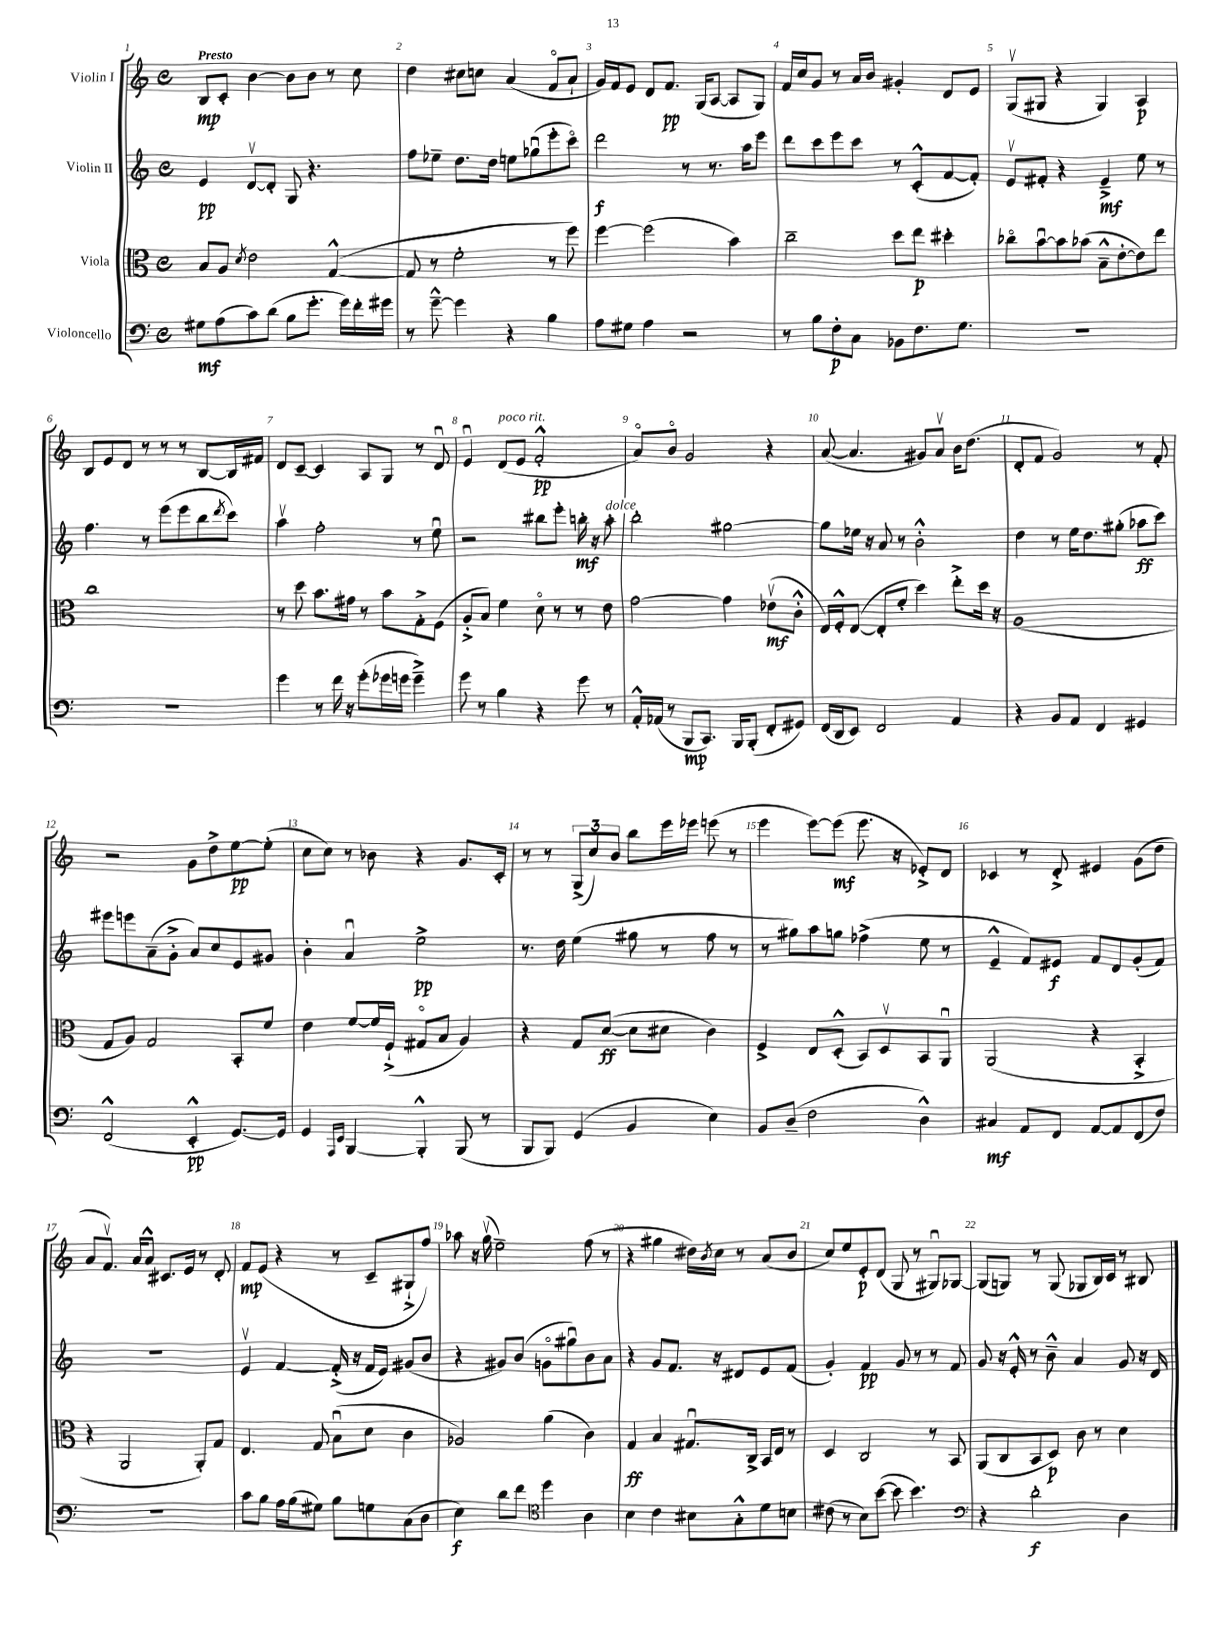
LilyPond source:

<<
\new StaffGroup <<
\new Staff = "s0" \with { instrumentName = "Violin I" } {
    \clef treble \key c \major \defaultTimeSignature \time 4/4 \tempo "Presto"
    b8\mp c'8-. b'4~ b'8 b'8 r8 c''8 |
    d''4 cis''8 c''8 a'4( f'8\flageolet a'8-! |
    g'16) f'16 e'8 d'8 f'8.\pp g16( a8~ a8 g8) |
    f'16 c''16 g'8 r8 a'16 b'16 gis'4-. d'8 e'8 |
    g8\upbow( gis8 r4 gis4) a4\p |
    b8 e'8 d'8 r8 r8 r8 b8~ b16 fis'16 |
    d'8 c'8~-- c'4 a8 g8 r8 d'8\downbow |
    e'4\downbow d'8^\markup { \italic "poco rit." }( e'8 f'2-.-^\pp |
    a'8\flageolet) b'8\flageolet g'2 r4 |
    a'8~( a'4. gis'8) a'8\upbow b'16 d''8.( |
    d'8-. f'8 g'2) r8 f'8-. |
    r2 g'8 d''8-> e''8~\pp e''8-.( |
    c''8 c''8) r8 bes'8 r4 g'8. c'16-. |
    r8 r8 \tuplet 3/2 { g8->( c''8) b'8 } b''8 e'''16 ees'''16 e'''8( r8 |
    e'''4 e'''8~) e'''8\mf( e'''8. r16 ees'8-.->) d'8 |
    ces'4 r8 d'8-.-> eis'4 g'8( d''8 |
    a'8 f'8.\upbow) a'16 a'8-^ cis'8. e'16 r8 d'8-. |
    f'8\mp e'8( r4 r8 c'8-- gis8-!-> f''8) |
    aes''8 r16 g''16\upbow( e''2--) f''8( r8 |
    r4 gis''4 dis''16) \acciaccatura { b'8 } c''16 r8 a'8( b'8 |
    c''8) e''8 e'8-.\p d'8( g8 r8 gis8\downbow) ges8~ |
    ges8( g8) r8 g8( ges8 b16) c'16 r8 bis8 \bar "|." |
}
\new Staff = "s1" \with { instrumentName = "Violin II" } {
    \clef treble \key c \major \defaultTimeSignature \time 4/4
    e'4\pp d'8~\upbow d'8-. g8 r4. |
    f''8 ees''8-- d''8. d''16 e''8 ges''8\downbow( e'''8-. c'''8\flageolet) |
    d'''2\f r8 r8. a''16 e'''8 |
    d'''8 c'''8 e'''8 c'''8 r8 c'8-.-^( f'8~ f'8-.) |
    e'8\upbow fis'8-. r4 e'4--->\mf e''8 r8 |
    f''4. r8 e'''8( e'''8 b''8 \acciaccatura { d'''8 } c'''8) |
    a''4\upbow f''2-. r8 e''8\downbow |
    r2 bis''8 e'''8-. b''16-.\mf r16 a''8-.^\markup { \italic "dolce" } |
    b''2-. gis''2~ |
    gis''8 ees''16 r16 a'8 r8 b'2-.-^ |
    d''4 r8 e''16 d''8. gis''8-.( aes''8\ff c'''8) |
    eis'''8 e'''8 a'8--( g'8-.-> a'8) c''8 e'8 gis'8 |
    b'4-. a'4\downbow e''2->\pp |
    r8. d''16 e''4( gis''8 r8 f''8 r8 |
    r8 gis''8) a''8 g''8 fes''4->( e''8 r8 |
    e'4---^ f'8) eis'8\f f'8 d'8 g'8-.( f'8) |
    R1 |
    e'4\upbow f'4~ f'16-.->( r16 f'16 e'16) gis'8( b'8 |
    r4 gis'8) b'8( g'8\flageolet gis''8\downbow) b'8 a'8 |
    r4 g'8 f'8. r16 dis'8 e'8 f'8( |
    g'4-.) f'4\pp g'8 r8 r8 f'8 |
    g'8 r16 e'16-.-^ r8 b'8---^ a'4 g'8 r16 d'16 \bar "|." |
}
\new Staff = "s2" \with { instrumentName = "Viola" } {
    \clef alto \key c \major \defaultTimeSignature \time 4/4
    b8 a8 \acciaccatura { d'8 } e'2 g4~-^( |
    g8 r8 f'2-. r8 f''8) |
    f''4~ f''2( b'4) |
    c''2-- d''8 e''8\p dis''4-. |
    ces''8\flageolet b'8~\downbow b'8 bes'8( b8---^ e'8~-. e'8) e''8 |
    c''1 |
    r8 d''8 b'8. gis'16 r8 b'8 g8-.-> f8( |
    a8-.-> b8) f'4 d'8\flageolet r8 r8 e'8 |
    g'2~ g'4 ees'8\upbow\mf( c'8-.-^ |
    e16) f16-.-^ e8~( e8-. f'8-. d''4) e''8-.-> d''16 r16 |
    a1( |
    g8 a8) g2 b,8-. f'8 |
    e'4 f'8~ f'16 f16-!->( gis8\flageolet b8 a4) |
    r4 g8 d'8~\ff( d'8 dis'8 c'4) |
    f4-> e8 d8-.-^( b,8) d8\upbow b,8 a,8\downbow |
    a,2( r4 b,4-.-> |
    r4 a,2 a,8-.) g8 |
    e4. g8 b8\downbow( d'8 c'4 |
    aes2) a'4( c'4) |
    g4\ff b4 gis8.\downbow c16-> b,16 e16 r8 |
    d4 c2 r8 b,8 |
    a,8( c8 b,8 d8\p) c'8 r8 d'4 \bar "|." |
}
\new Staff = "s3" \with { instrumentName = "Violoncello" } {
    \clef bass \key c \major \defaultTimeSignature \time 4/4
    gis8\mf a8( c'8) d'8( b8 g'8.-. g'16) f'16-. gis'16 |
    r8 g'8~---^ g'4 r4 b4 |
    a8 gis8 a4 r2 |
    r8 b8 f8-.\p c8 bes,8 f8. g8. |
    R1 |
    R1 |
    g'4 r8 f'16 r16 g'8-.( ges'16 g'16 g'4--->) |
    g'8 r8 b4 r4 g'8 r8 |
    a,16-.-^ aes,16( r8 b,,8\mp c,8.) b,,16 b,,8-.( f,8-. gis,8) |
    f,16( d,16 e,8) f,2 a,4 |
    r4 b,8 a,8 f,4 gis,4 |
    f,2-^( e,4-.-^\pp g,8.~) g,16 |
    g,4 \grace { a,,16 e,16 } b,,4~ b,,4-.-^ b,,8( r8 |
    b,,8 b,,8) g,4( b,4 e4) |
    b,8 d8--( f2 d4-^) |
    cis4\mf a,8 f,8 a,8~ a,8 f,8( f8) |
    r1 |
    c'8 b8 a16 b16( gis8) b8 g8 c8( d8 |
    e4\f) d'8 f'8 \clef tenor d''4 a4 |
    b4 c'4 bis8 g8-.-^ d'8 b8 |
    cis'8( r8 b8) b'8~( b'8 b'4.) |
    \clef bass r4 d'2-.\f d4 \bar "|." |
}
>>
>>
\layout { \context { \Score \override BarNumber.break-visibility = ##(#f #t #t) barNumberVisibility = #all-bar-numbers-visible } }
